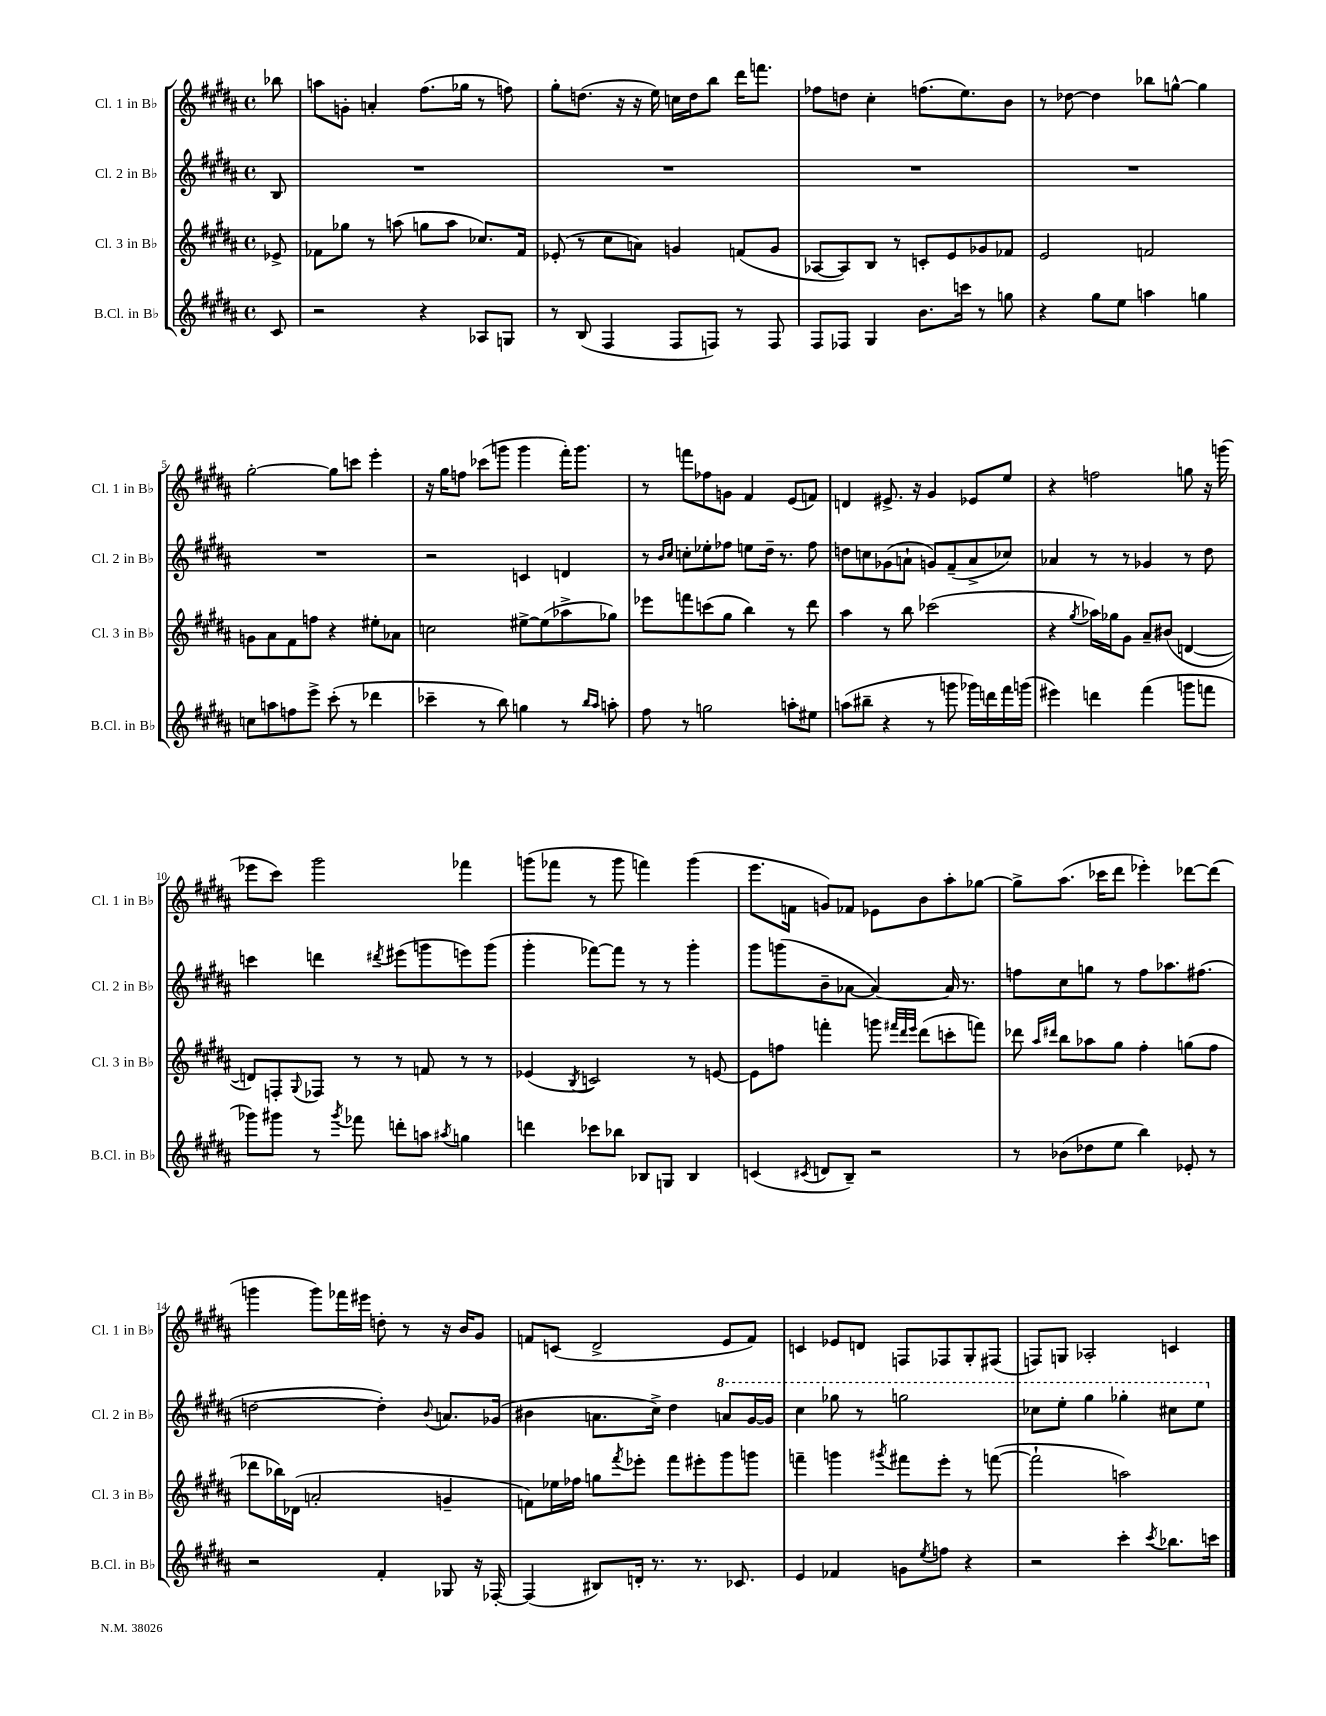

**kern	**kern	**kern	**kern
*staff4	*staff3	*staff2	*staff1
*clefG2	*clefG2	*clefG2	*clefG2
*k[f#c#g#d#a#]	*k[f#c#g#d#a#]	*k[f#c#g#d#a#]	*k[f#c#g#d#a#]
*M4/4	*M4/4	*M4/4	*M4/4
*met(c)	*met(c)	*met(c)	*met(c)
8c#	8e-^	8B	8bb-
=	=	=	=
2r	8f-	1r	8aa
.	8gg-	.	8g'
.	8r	.	4a'
.	(8aa	.	.
4r	8gg	.	(8.ff#
.	8aa	.	.
.	.	.	16gg-
8A-	8.cc-)	.	8r
8G	.	.	8ff)
.	16f-	.	.
=	=	=	=
8r	(8e-'	1r	8gg#'
(8B	8r	.	(8.dd
4F#	8cc#	.	.
.	.	.	16r
.	8a)	.	16r
.	.	.	16ee)
8F#	4g	.	16cc
.	.	.	16dd
8F)	.	.	8bb
8r	(8f	.	16ddd#
.	.	.	8.fff
8F	8g	.	.
=	=	=	=
8F#	[8A-	1r	8ff-
8F-	8A-])	.	8dd
4G#	8B	.	4cc#'
.	8r	.	.
8.b	8c'	.	(8.ff
.	8e	.	.
16ccc	.	.	8.ee)
8r	8g-	.	.
8gg	8f-	.	8b
=	=	=	=
4r	2e	1r	8r
.	.	.	[8dd-
8gg#	.	.	4dd-]
8ee	.	.	.
4aa	2f	.	8bb-
.	.	.	[8gg^^
4gg	.	.	4gg]
=	=	=	=
8cc	8g	1r	[2gg#'
8aa	8a#	.	.
8ff	8f#	.	.
8eee^	8ff	.	.
(8ccc#'	4r	.	8gg#]
8r	.	.	8ccc
4ddd-	8ee#'	.	4eee'
.	8a-	.	.
=	=	=	=
4ccc-~	2cc	2r	16r
.	.	.	16gg#
.	.	.	8ff
8r	.	.	(8ccc-
8bb)	.	.	8ggg
4gg	[8ee#^	4c	4ggg
.	(8ee#]	.	.
8r	8aa-^	4d	16fff#')
.	.	.	8.ggg
16qqbb	.	.	.
16qqaa#	.	.	.
8aa'	8gg-)	.	.
=	=	=	=
8ff#	8eee-	8r	8r
.	.	16qqb	.
.	.	16qqcc#	.
8r	8fff	8cc'	8fff
2gg	(8ccc	8ee-'	8ff-
.	8gg#	8ff-	8g
.	4bb)	8ee	4f#
.	.	16dd#~	.
.	.	8.r	.
8aa'	8r	.	(8e
8ee#	8ddd#	8ff-	8f)
=	=	=	=
(8aa	4aa#	8dd	4d
8bb#~	.	8cc	.
4r	8r	(8g-	8.e#^
.	8bb	8a`	.
.	.	.	16r
8r	(2ccc-	8g)	4g#
8ggg	.	(8f#~	.
16ggg-)	.	8a^	8e-
16ddd	.	.	.
16fff#	.	8cc-)	8ee
(16ggg	.	.	.
=	=	=	=
4eee#)	4r	4a-	4r
.	8qgg#	.	.
4ddd	16aa-)	8r	2ff
.	16gg-	.	.
.	8g#	8r	.
(4fff#	8a#~	4g-	.
.	(8b#	.	.
8ggg	[4d	8r	8gg
8fff	.	8dd#	16r
.	.	.	(16ggg
=	=	=	=
8ggg-)	8d])	4ccc	8eee-
8ggg#	8F'	.	8ccc#)
.	8qqG#	.	.
8r	8F-	4ddd	2ggg#
8qggg#	.	.	.
8fff-	8r	.	.
.	.	8qddd#	.
8ddd'	8r	(8eee#	.
8aa	8f	8ggg	.
8qaa#	.	.	.
4gg	8r	8eee)	4fff-
.	8r	(8ggg	.
=	=	=	=
4ddd	(4e-	4ggg#'	(8ggg
.	.	.	8fff-
.	8qB	.	.
8ccc-	2c)	[8fff-)	8r
8bb-	.	8fff-]	8ggg
8B-	.	8r	4fff)
8G	.	8r	.
4B-	8r	4ggg#'	(4ggg
.	[8e	.	.
=	=	=	=
(4c	8e]	8ggg#	8.eee
.	8ff	(8ggg	.
.	.	.	16f
8qc#	.	.	.
8d	4fff'	8b~	8g)
8B~)	.	[8a-	8f-
2r	8ggg	4a-_)	8e-
.	32qqfff#	.	.
.	32qqddd#	.	.
.	32qqeee	.	.
.	(8ddd#	.	8b
.	8ccc'	16a-]	8aa#'
.	.	8.r	.
.	8fff)	.	[8gg-
=	=	=	=
8r	8ddd-	8ff	8gg-^]
.	16qqaa#	.	.
.	16qqddd#	.	.
(8b-	8bb	8cc#	(8.aa#
8dd-	8aa-	8gg	.
.	.	.	16ccc-
8ee	8gg#	8r	8ddd#
4bb)	4ff#'	8ff	4eee-')
.	.	8.aa-	.
8e-'	(8gg	.	[8ddd-
.	.	(8.ff#	.
8r	8ff#	.	(8ddd-]
=	=	=	=
2r	8ddd-	[2dd	4ggg
.	16bb-)	.	.
.	(16d-	.	.
.	2a'	.	8ggg)
.	.	.	16fff-
.	.	.	16eee#
4f#'	.	4dd'])	8dd'
.	.	.	8r
.	.	8qqb	.
8G-	4g~	8.a	16r
.	.	.	16b
16r	.	.	8g#
[16F-'	.	(16g-	.
=	=	=	=
(4F-]	8f)	4b#	8f
.	16ee-	.	(8c
.	16ff-	.	.
8B#)	8gg	8.a	2d#^
.	8qfff#	.	.
16d'	8eee-'	.	.
8.r	.	16cc#^)	.
.	8fff#	4dd#	.
8.r	8eee#'	.	.
.	8ggg#	8aa	8e
8.c-	.	.	.
.	8ggg	[16gg#	8f)
.	.	16gg#]	.
=	=	=	=
4e	4fff~	4ccc#	4c
4f-	4ggg	8ggg-	8e-
.	.	8r	8d
.	8qggg#	.	.
8g	8fff#	2ggg	8F
8qee	.	.	.
8ff	8eee'	.	8F-
4r	8r	.	8G#'
.	([8fff	.	(8F#
=	=	=	=
2r	2fff`]	8ccc-	8F)
.	.	8eee'	8G
.	.	4ggg#	2A-'
4ccc#'	2aa)	4ggg-'	.
8qccc#	.	.	.
8.bb-	.	8ccc#	4c
.	.	8eee	.
16ccc	.	.	.
==	==	==	==
*-	*-	*-	*-
